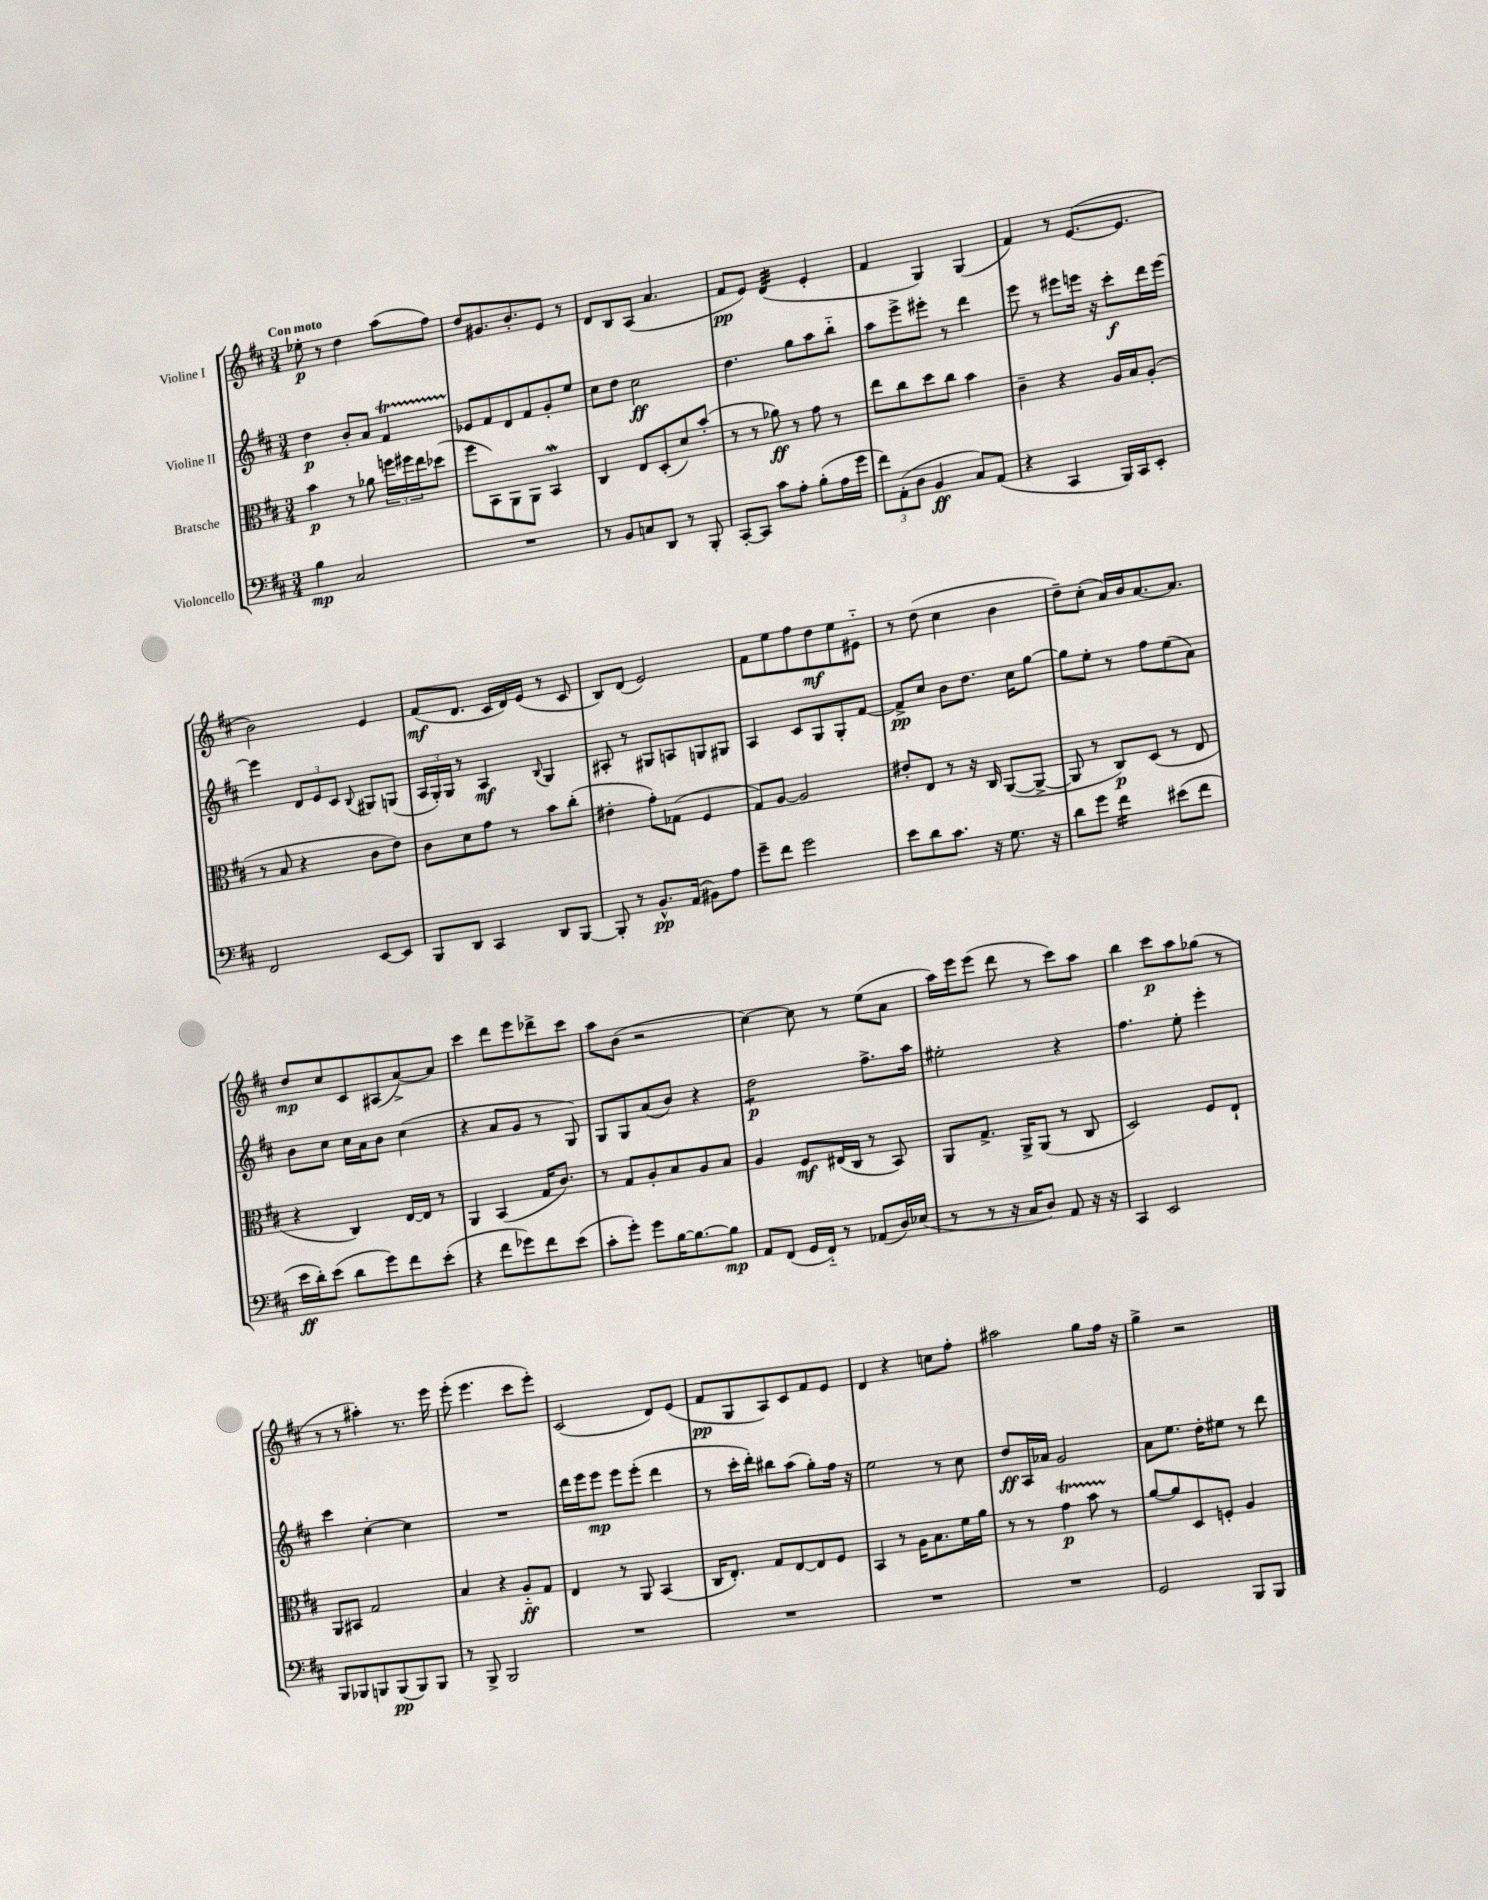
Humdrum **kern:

**kern	**kern	**kern	**kern
*staff4	*staff3	*staff2	*staff1
*clefF4	*clefC3	*clefG2	*clefG2
*k[f#c#]	*k[f#c#]	*k[f#c#]	*k[f#c#]
*M3/4	*M3/4	*M3/4	*M3/4
4B	4b	4dd	8ee-'
.	.	.	8r
2C#	8r	8b'	4dd
.	8a-	8a	.
.	24ff	4f#	(8aa
.	24ff#	.	.
.	24ee	.	.
.	(8dd-	.	8ff#)
=	=	=	=
2.r	8ff#	8e-	8dd
.	8BB)	8f#	8.g#
.	8AA	8d	.
.	.	.	8.b'
.	8AA	8f#	.
.	4BB	8g'	8e
.	.	8ee	8r
=	=	=	=
8r	4C#	8cc#	8d
8BB	.	8dd	8B
8C	8E	2cc#	(8A
8DD	(8D'	.	4.a
8r	8d)	.	.
8BBB'	(8b'	.	.
=	=	=	=
[8CC#'	8r	4.dd	8f#
8CC#]	8r	.	8e)
8c#	8a-)	.	(4d
8A'	8r	8gg	.
(8B'	8g	8aa	4e'
16A	8r	8bb'~	.
16g	.	.	.
=	=	=	=
12f#)	8ee	8aa	4f#
(12AA'	.	.	.
.	8cc#	8eee^	.
12D	.	.	.
4BB	8dd	8eee#'	4G)
.	8cc#	8r	.
8C#)	4b	4ddd	(4G
(8AA	.	.	.
=	=	=	=
4r	4c#~	8eee	4f#)
.	.	8r	.
4CC#	4r	8eee#	8r
.	.	16eee	([8.e
.	.	16r	.
16BBB)	16A	8ccc#'	.
16CC#	16B	.	8.e]
8EE'	(8A'	16ddd	.
.	.	[16eee	.
=	=	=	=
2FF#	8r	4eee]	2b)
.	8B	.	.
.	4r	12d	.
.	.	12e	.
.	.	12c#	.
.	.	8qqB	.
[8EE	8c#	8G#	4e
8EE]	8e)	(8G	.
=	=	=	=
8BBB	8c#	24A	(8f#
.	.	24G')	.
.	.	24G	.
8DD	8d	8r	8.d
4CC#	8g	4A	.
.	.	.	16c#
.	8r	.	16d)
.	.	.	(16e
.	.	8qqB	.
8DD	8b	4G	8r
[8BBB	(8cc#'	.	8c#
=	=	=	=
8BBB']	4e#'	8A#'	8B)
8r	.	8r	(8d
8.BB^^	8g')	8G#	2e)
.	(8G-	8A	.
(16AA	.	.	.
8BB#)	4F#	8G	.
8A	.	8G#	.
=	=	=	=
8g~	8G)	4A	8f#
8f#	[8A	.	8ee
2g	2A]	8c#	8ff#
.	.	8G	8dd
.	.	8G'	8ee
.	.	[8f#	8e#'~
=	=	=	=
8e	8e#'	8f#^]	8r
8d	8E	8cc#	(8dd
8.c#	8r	8b	4cc#
.	16r	8.dd	.
16r	16C#	.	.
8.G	([8AA	.	4b
.	.	16cc#	.
.	8AA^_	[8gg	.
16r	.	.	.
=	=	=	=
8d	8AA]	8gg]	8dd~)
8g	8r	8ee'	(8cc#'
4f#	8C#)	8r	16a)
.	.	.	16b
.	(8D	8ff#	[8.a
(8e#	8r	(8ee	.
.	.	.	8.a]
8f#	8E	8a)	.
=	=	=	=
16e	4r	8b	8dd
16d')	.	.	.
(8e	.	8cc#	8cc#
8d	4C#)	16cc#	8c#
.	.	16a	.
8g)	.	8b	(8A#
8f#	[16E	(4cc#	[8a^)
.	16E]	.	.
(8e'	8r	.	8a]
=	=	=	=
4r	4AA	4r	4ccc#
8f#	(4BB	8a	8ddd
8g-)	.	8g	8eee
8f#	16G	8r	8ddd-^
.	8.c#)	.	.
(8e	.	8G)	8ccc#
=	=	=	=
8c#'	8r	8G	8aa
8g')	8G	8G	(8b
8g	8A'	(8a	2r
[16B	8B	8b)	.
8.B_	.	.	.
.	8A	4r	.
8B]	8B	.	.
=	=	=	=
8AA	4A	2dd	[4cc#)
(8FF#	.	.	.
16GG	8F#	.	8cc#]
16FF#'~)	.	.	.
8r	(16E#	.	8r
.	16C#	.	.
(8AA-	8r	8.ff#^	(8ee
16D)	8BB)	.	8a
(16E-	.	16aa	.
=	=	=	=
8r	8AA	2ee#'	16aa)
.	.	.	16eee
8r	8.G^	.	(8eee
16r	.	.	8ddd
16C#	16AA^	.	.
8D)	(8AA	.	8r
8AA	8r	4r	8ccc#)
16r	8C#	.	8aa
16r	.	.	.
=	=	=	=
4CC#	2D)	4.ff#	4bb
2EE	.	.	8ccc#
.	.	8ee'	8aa
.	8F#	4eee'	(8gg-
.	8E`	.	8r
=	=	=	=
8BBB	8AA	4ccc#	8r
8BBB-	8BB#	.	8r
8BBB	2G	[4cc#'	4aa#')
(8BBB	.	.	.
8BBB)	.	4cc#]	8.r
8BBB	.	.	.
.	.	.	16eee
=	=	=	=
8r	4B	2.r	(8eee'
8BBB^	.	.	4.eee
2BBB	4r	.	.
.	8A'~	.	8ccc#
.	8G	.	8eee')
=	=	=	=
2.r	4E	16ddd	(2c#
.	.	16eee	.
.	.	8eee	.
.	8r	8eee	.
.	8AA	(8eee'	.
.	(4BB	4ddd	8d)
.	.	.	(8e
=	=	=	=
2.r	16C#	8r	8f#
.	8.E')	.	.
.	.	16ccc#'	8G
.	.	16ddd')	.
.	8G	8bb#	8A)
.	[8E	(8aa	8c#
.	8E]	8gg')	8f#
.	8F#	16ff#	8e
.	.	16r	.
=	=	=	=
2.r	4BB	2ee	4d
.	8r	.	4r
.	16A	.	.
.	8.B	.	.
.	.	8r	8cc
.	16f#	8cc#	8ff#'
.	16a	.	.
=	=	=	=
2.r	8r	8dd	2aa#
.	8r	16A	.
.	.	16a-	.
.	4g	2g	.
.	8b	.	8gg
.	8r	.	16ff#
.	.	.	16r
=	=	=	=
2GG	[8a	8a	4gg^
.	8a]	8.ee	.
.	8D	.	2r
.	.	16dd'	.
.	8F'	8ee#	.
8BBB	4A	8r	.
8BBB	.	8ddd	.
==	==	==	==
*-	*-	*-	*-
